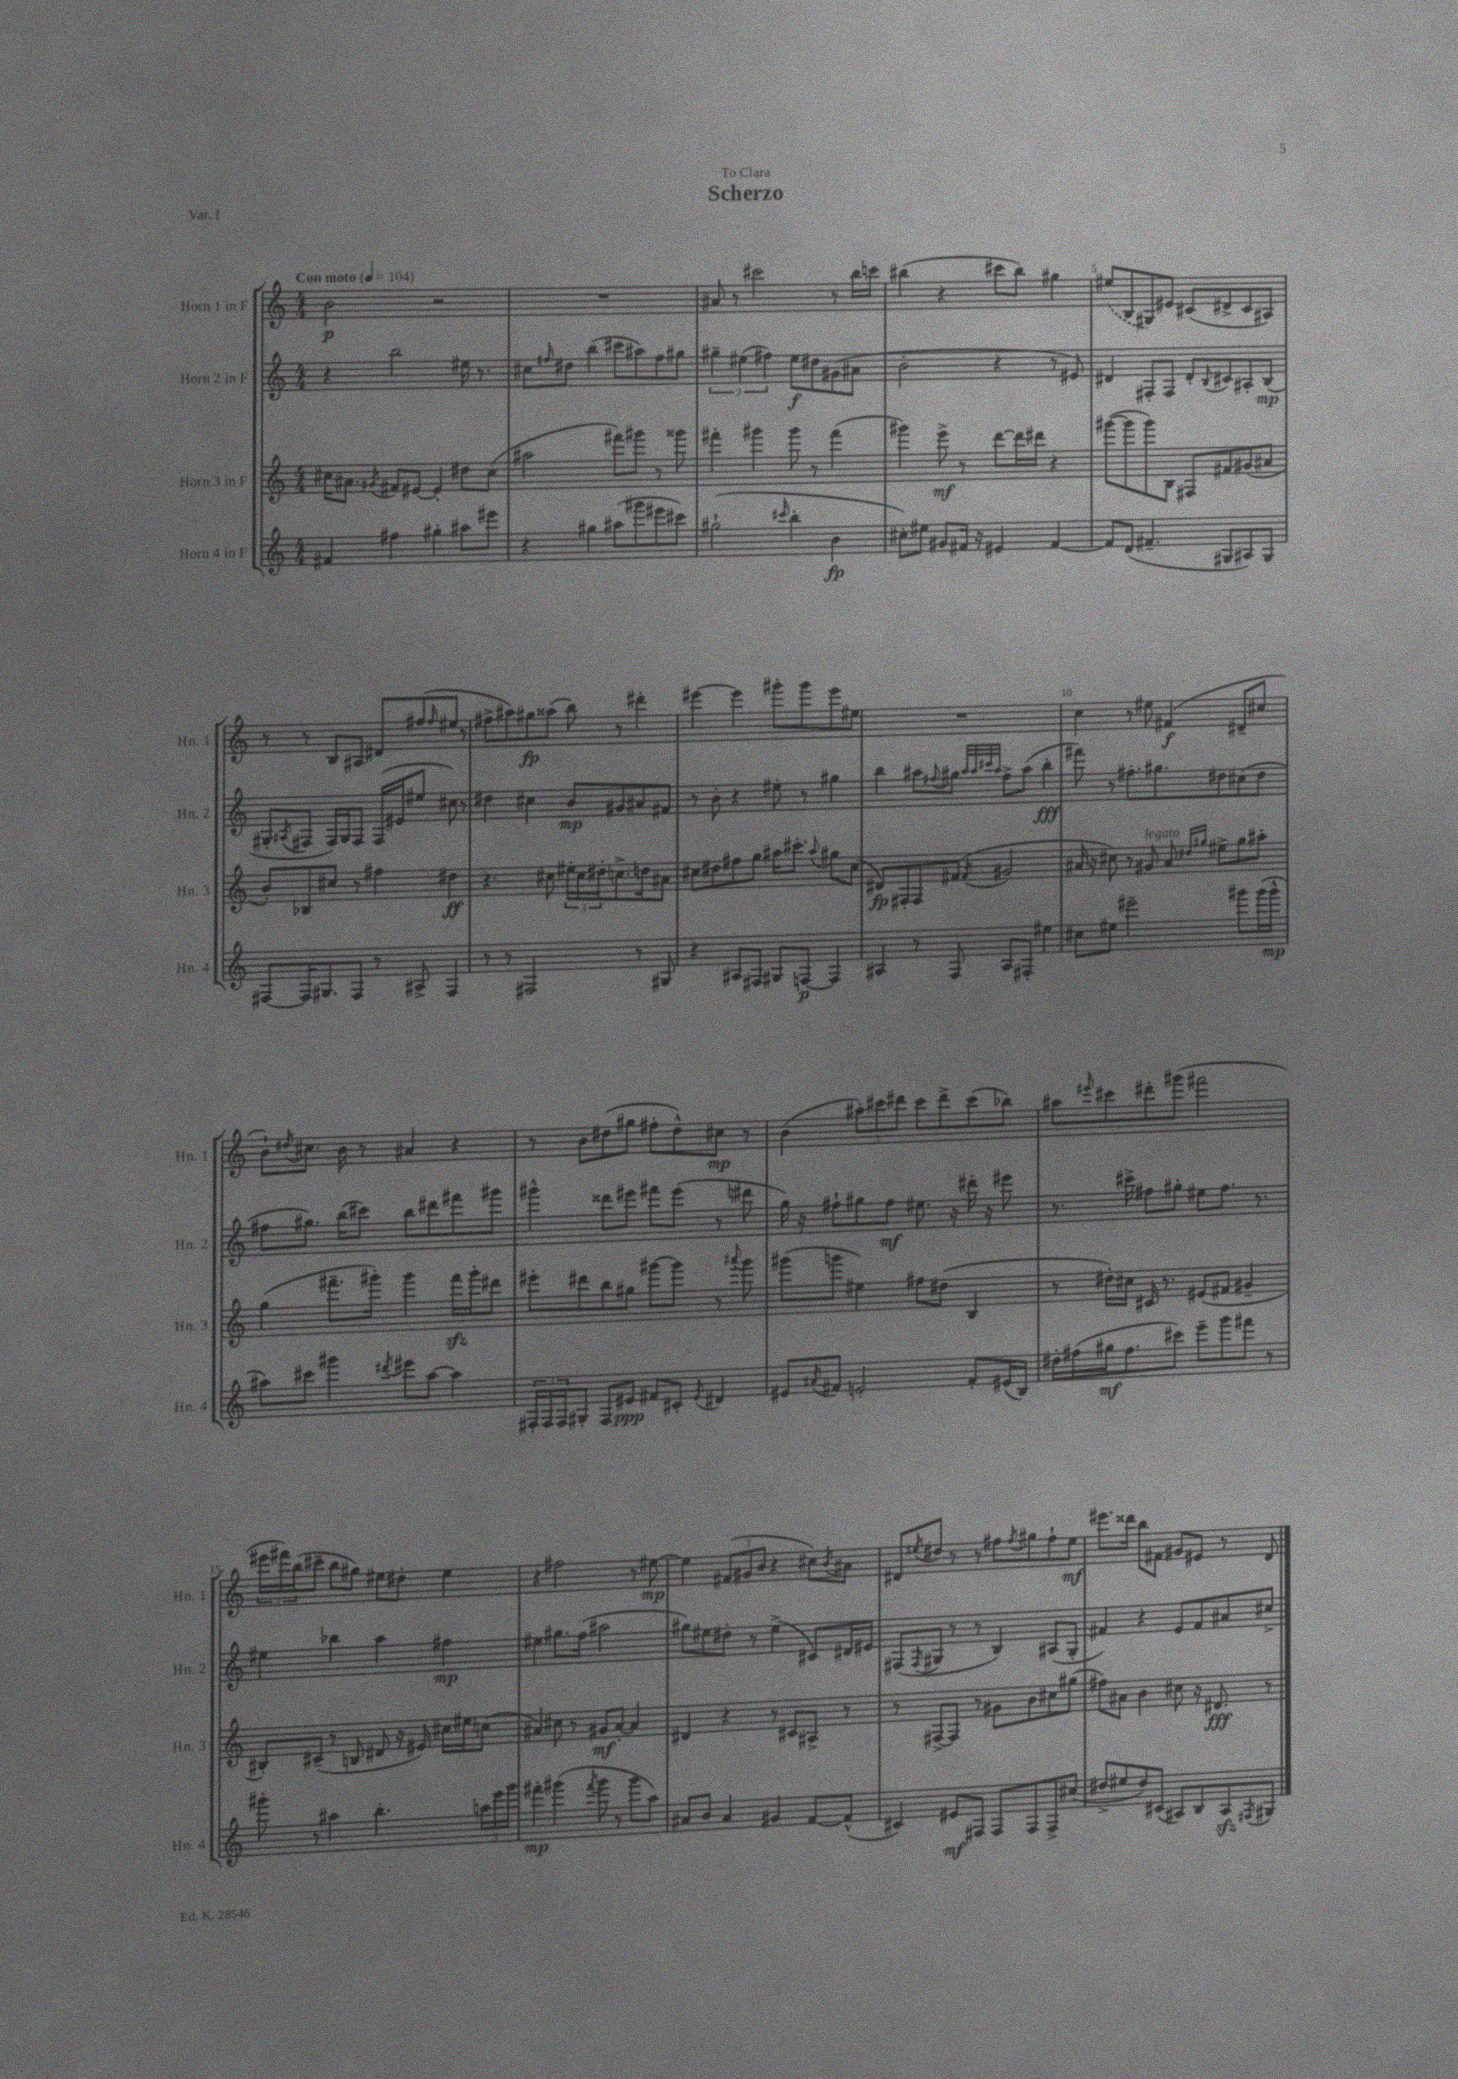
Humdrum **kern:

**kern	**dynam	**kern	**dynam	**kern	**dynam	**kern	**dynam
*part4	*part4	*part3	*part3	*part2	*part2	*part1	*part1
*staff4	*staff4	*staff3	*staff3	*staff2	*staff2	*staff1	*staff1
*I"Horn 4 in F	*	*I"Horn 3 in F	*	*I"Horn 2 in F	*	*I"Horn 1 in F	*
*I'Hn. 4	*	*I'Hn. 3	*	*I'Hn. 2	*	*I'Hn. 1	*
*clefG2	*	*clefG2	*	*clefG2	*	*clefG2	*
*k[]	*	*k[]	*	*k[]	*	*k[]	*
*M4/4	*	*M4/4	*	*M4/4	*	*M4/4	*
*MM104	*	*MM104	*	*MM104	*	*MM104	*
=1	=1	=1	=1	=1	=1	=1	=1
!	!	!	!	!	!	!LO:TX:a:B:t=Con moto	!
4f#X/	.	16cc#X\KL	.	4r	.	2b\	p
.	.	8.a#X\J	.	.	.	.	.
.	.	8qg#X/	.	.	.	.	.
4ff#X\	.	8f#X/L	.	2bb\	.	.	.
.	.	[8e#X/J	.	.	.	.	.
4gg#X'\	.	4e#'/]	.	.	.	2r	.
8aa#X\L	.	8dd#X\L	.	16ee#X\	.	.	.
.	.	.	.	8.r	.	.	.
8eee#X\J	.	(8cc#\J	.	.	.	.	.
=2	=2	=2	=2	=2	=2	=2	=2
4r	.	2aa#X\	.	8cc#X\L	.	1r	.
.	.	.	.	16qqff#X/	.	.	.
.	.	.	.	8dd#X\J	.	.	.
4gg#X\	.	.	.	(4bb\	.	.	.
(8aa#X\L	.	8fff#X\L)	.	8ccc#X\L	.	.	.
8ggg#X\	.	8ggg#X\J	.	8aa#X\)	.	.	.
8eee#X\	.	8r	.	8ff#\	.	.	.
8ccc#X\J)	.	8ggg##X\	.	8gg#X\J	.	.	.
=3	=3	=3	=3	=3	=3	=3	=3
(2gg#X`\	.	4fff#X'\	.	6gg#X~\	.	8a#X/	.
.	.	.	.	.	.	8r	.
.	.	.	.	(6ee#X\	.	.	.
.	.	4ggg#X\	.	.	.	2ccc#X\	.
.	.	.	.	6ff#X\)	.	.	.
16qqccc#X/	.	.	.	.	.	.	.
4bb'\	.	8ggg#\	.	8ee#\L	f	.	.
.	.	8r	.	8dd#X\	.	.	.
4b\	fp	(4fff#\	.	(8g#X\	.	8r	.
.	.	.	.	8a#X\J	.	16bb\LL	.
.	.	.	.	.	.	16cccn\JJ	.
=4	=4	=4	=4	=4	=4	=4	=4
8cc#X'\L)	.	4ggg#X\)	.	2b'\	.	(4bb#X\	.
8ee#X\J	.	.	.	.	.	.	.
8g#X/L	.	8eee^\	mf	.	.	4r	.
16f#X/Jk	.	8r	.	.	.	.	.
16r	.	.	.	.	.	.	.
4e#X/	.	[8ddd\L	.	4r	.	8ccc#X\L	.
.	.	16ddd\L]	.	.	.	8bb#\J)	.
.	.	16ddd#X\JJ	.	.	.	.	.
[4f#/	.	4r	.	8r	.	4gg#X\	.
.	.	.	.	8e#X/)	.	.	.
=5	=5	=5	=5	=5	=5	=5	=5
8f#/L]	.	([8ggg#X\L	.	4d#X/	.	(8ee#X/L	.
(8d/J	.	8ggg#\]	.	.	.	8B/	.
4.f#X~/	.	8ggg#\)	.	8F#X'/L	.	8G#X/)	.
.	.	8B\J	.	8F#/J	.	8e#X/J	.
.	.	8F#X/L	.	8d#'/L	.	(8c#X/L	.
.	.	.	.	8qqB/	.	.	.
8G#X/L	.	8f#X/	.	8c#X/	.	8d#X^/	.
8A#X/)	.	(8g#X/	.	8A#X'/	.	8c#/	.
8G#/J	.	8a#X/J	.	(8B/J	mp	8A#X/J)	.
!!LO:LB:g=z
=6	=6	=6	=6	=6	=6	=6	=6
[8F#X/L	.	8b'/L)	.	8G#X'/L	.	8r	.
.	.	.	.	8qA#X/	.	.	.
16F#/K]	.	8B-X/	.	8F#X/J	.	8r	.
8.G#X/	.	.	.	.	.	.	.
.	.	8cc#X/J	.	16F#/LL)	.	8B/L	.
.	.	.	.	16G#/J	.	.	.
8F#/J	.	8r	.	8F#/J	.	8A#X/J	.
8r	.	4ff#X\	.	(16F#/LL	.	8d#X/L	.
.	.	.	.	16e#X/J	.	.	.
8A#X^/	.	.	.	8ee#X/J	.	(8ff#X/	.
.	.	.	.	.	.	16qqff#/	.
4F#/	.	4dd#X\	ff	8cc#X\)	.	8ee#X/J	.
.	.	.	.	8r	.	8r	.
=7	=7	=7	=7	=7	=7	=7	=7
8r	.	4.r	.	4dd#X\	.	8ff#X^\L	.
8r	.	.	.	.	.	8aa#X\)	.
2F#X/	.	.	.	4cc#X\	.	8gg#X\	fp
.	.	8cc#X\	.	.	.	(8aa##X\J	.
.	.	24ee#X'\LL	.	8b/L	mp	8bb\)	.
.	.	24cc#\	.	.	.	.	.
.	.	24dd#X'\J	.	.	.	.	.
.	.	8.ccn^\	.	8g#X/	.	8r	.
8r	.	.	.	8a#X/	.	4ddd#X'\	.
.	.	16ddn\k	.	.	.	.	.
8G#X/	.	8a#X\J	.	8f#X/J	.	.	.
=8	=8	=8	=8	=8	=8	=8	=8
4r	.	8cc#X\L	.	8r	.	[4eee#X\	.
.	.	8dd#X\	.	8b'\	.	.	.
8A#X/L	.	8ff#X\	.	4r	.	4eee#\]	.
8F#X/J	.	8gg\J	.	.	.	.	.
8G#X/L	.	16aa#X\KL	.	8ee#X'\	.	8ggg#X'\L	.
.	.	8.ccc#X'\J	.	.	.	.	.
[8Fn/J	p	.	.	8r	.	8ggg#\	.
.	.	8qqaa#/	.	.	.	.	.
4F/]	.	8gg#X\L	.	4gg#X\	.	8eee#\	.
.	.	(8cc#\J	.	.	.	8ee#X\J	.
=9	=9	=9	=9	=9	=9	=9	=9
4A#X/	.	8d#X/L)	fp	4bb\	.	1r	.
.	.	8F#X'/	.	.	.	.	.
8r	.	8F#/	.	8aa#X\L	.	.	.
.	.	.	.	8qqff#X/	.	.	.
8F/	.	(8f#X/J	.	8gg#X\J	.	.	.
.	.	.	.	32qqaa#/LLL	.	.	.
.	.	.	.	32qqaa#/	.	.	.
.	.	.	.	32qqccc#X/	.	.	.
.	.	8qf#/	.	32qqaa#/JJJ	.	.	.
8A#/L	.	2g#X/	.	8ff#^\L	.	.	.
8F#X'/J	.	.	.	(8aa#\J	.	.	.
4ee#X\	.	.	.	4bb'\	fff	.	.
=10	=10	=10	=10	=10	=10	=10	=10
8cc#X\L	.	16a#X/	.	8fff#X\)	.	4cc\	.
.	.	16r	.	.	.	.	.
8ee#X\J	.	8cc#X\)	.	8r	.	.	.
2eee#X~\	.	8r	.	8.ff#X'\L	.	8r	.
!	!	!LO:TX:a:i:t=legato	!	!	!	!	!
.	.	8g#X/	.	.	.	8ee#X\	.
.	.	.	.	8.gg#X\	.	.	.
.	.	8a#/	.	.	.	(4f#X/	f
.	.	16qqdd#X/LL	.	.	.	.	.
.	.	16qqgg#X/JJ	.	.	.	.	.
.	.	8ee#X^\L	.	8dd#X\	.	.	.
8ggg#X\L	.	8gg#\	.	(8cc#X\	.	8d#X~/L	.
(16ggg#\L	.	8aa#X'\J	.	8dd#\J	.	8cc#X/J	.
16ggg#^^\JJ	mp	.	.	.	.	.	.
!!LO:LB:g=z
=11	=11	=11	=11	=11	=11	=11	=11
8aa#X\L)	.	(4gg\	.	8ff#X\L	.	8b`\L)	.
.	.	.	.	.	.	8qdd#X/	.
8ccc#X\J	.	.	.	8.gg#X\J)	.	8.cc#X\J	.
4ggg#X\	.	8.fff#X~\L	.	.	.	.	.
.	.	.	.	(16bb\KL	.	16b\	.
.	.	.	.	8ccc#X\J)	.	8r	.
.	.	16ggg#X'\Jk)	.	.	.	.	.
8qddd#X/	.	.	.	.	.	.	.
8eee#X\L	.	4ggg#\	.	8bb\L	.	4a#X/	.
[8aa#\J	.	.	.	8ddd#X\	.	.	.
4aa#\]	.	16fff#zz\LL	.	8fff#X\	.	4r	.
.	.	16ggg#'\J	.	.	.	.	.
.	.	8ddd#X\J	.	8ggg#X\J	.	.	.
=12	=12	=12	=12	=12	=12	=12	=12
24F#X'/LL	.	8eee#X'\L	.	4ggg#X^^\	.	8r	.
24F#/	.	.	.	.	.	.	.
24F#/J	.	.	.	.	.	.	.
8G#X'/J	.	8ddd#X\	.	.	.	8b\L	.
8F#/L	.	8bb\	.	8ddd##X\L	.	(8dd#X\	.
8e#X/J	ppp	8gg#X\J	.	8eee#X\J	.	8gg#X\J	.
8f#X/L	.	[8ggg#X\L	.	8fff#X\L	.	8ff#X'\L	.
8c#X'/J	.	8ggg#\J]	.	(8eee#\J	.	8dd#^^\)	.
8qe#/	.	.	.	.	.	.	.
4d#X/	.	8r	.	8r	.	8cc#X\J	mp
.	.	8qqaaa#X/	.	.	.	.	.
.	.	8ggg#\	.	8ddd#X\	.	8r	.
=13	=13	=13	=13	=13	=13	=13	=13
8e#X/L	.	(8ggg#X\L	.	16gg\)	.	(4b\	.
.	.	.	.	16r	.	.	.
8qa#X/	.	.	.	.	.	.	.
8f#X/J	.	8gggn\J	.	8ff#X`\L	.	.	.
2en'/	.	4ee#X\)	.	8gg#X\	.	12aa#X'\L)	.
.	.	.	.	.	.	12ccc#X\	.
.	.	.	.	8ff#\J	mf	.	.
.	.	.	.	.	.	12ddd#X\J	.
.	.	8ff#X\L	.	8.ee#X\	.	8ccc#\L	.
.	.	(8dd#X\J	.	.	.	8ddd#^\	.
.	.	.	.	16r	.	.	.
8f#'/L	.	4B/	.	16ddd#X'\	.	(8ccc#\	.
.	.	.	.	16r	.	.	.
(16e#X/L	.	.	.	8eee#X\	.	8bb-X\J)	.
16B/JJ)	.	.	.	.	.	.	.
=14	=14	=14	=14	=14	=14	=14	=14
16dd#X'\LL	.	8r	.	8.r	.	8aa#X\L	.
(16ff#X\	.	.	.	.	.	.	.
.	.	.	.	.	.	16qqeee#X/	.
16gg#X\J	mf	16dd#X'\LL)	.	.	.	8ccc#X\	.
8.ff#\	.	16cc#X\JJ	.	16ccc#X^\	.	.	.
.	.	16c#X/	.	8ff#X\L	.	8ddd#X'\	.
.	.	8.r	.	.	.	.	.
8ccc#X\J)	.	.	.	8gg#X'\J	.	(8ggg#X\J	.
8eee~\L	.	(8e#X/L	.	8ee#X\L	.	2fff#X\	.
8ggg\	.	8f#X/J	.	8.ff#\J	.	.	.
8fff#X\J	.	4g#X~/	.	.	.	.	.
.	.	.	.	8.r	.	.	.
8r	.	.	.	.	.	.	.
!!LO:LB:g=z
=15	=15	=15	=15	=15	=15	=15	=15
8ggg#X'\	.	8B#X'/L)	.	4ee#X\	.	24eee#X\LL	.
.	.	.	.	.	.	24fff#X\)	.
.	.	.	.	.	.	(24bb\J	.
8r	.	(8c#X~/J	.	.	.	8ccc#X~\J	.
4aa#X\	.	8r	.	4bb-X\	.	8bb\L	.
.	.	8Bn/	.	.	.	8gg#X\J)	.
4.bb'\	.	8d#X/	.	4aa\	.	8ee#X\L	.
.	.	16r	.	.	.	8dd#X'\J	.
.	.	16e#X/)	.	.	.	.	.
.	.	16cc#X\LL	.	4ff#X\	mp	4ee#\	.
.	.	16ee#X\J	.	.	.	.	.
24aan\LL	.	(8ccn\J	.	.	.	.	.
24eee\	.	.	.	.	.	.	.
24ggg#\JJ	.	.	.	.	.	.	.
=16	=16	=16	=16	=16	=16	=16	=16
4fff#X'\	mp	4a#X/)	.	4ee#X\	.	4r	.
(4ggg#X\	.	8cc#X\	.	8.gg#X\L	.	2ff#X\	.
.	.	8r	.	.	.	.	.
.	.	.	.	(16ff\Jk	.	.	.
8qfff#/	.	.	.	.	.	.	.
8ggg#\	.	8g#X/L	mf	2aa#X\	.	.	.
8r	.	[8a#'/J	.	.	.	.	.
8ggg#\L	.	4a#/]	.	.	.	8r	.
8aa\J)	.	.	.	.	.	[8ee#X\	mp
=17	=17	=17	=17	=17	=17	=17	=17
8a#X/L	.	4d#X/	.	8gg#X\L)	.	4ee#\]	.
8b/J	.	.	.	8ee#X\	.	.	.
4a#/	.	4r	.	8dd#X'\J	.	(12f#X/L	.
.	.	.	.	.	.	12g#X/	.
.	.	.	.	8r	.	.	.
.	.	.	.	.	.	12b/J	.
4g#X/	.	8r	.	(4ee#^\	.	4r	.
.	.	8c#X/L	.	.	.	.	.
[8f/L	.	8A#X^/J	.	8c#X/L)	.	8cc#X\L)	.
.	.	.	.	.	.	8qb/	.
(8f^^/J]	.	8r	.	16d#X/L	.	8a#X\J	.
.	.	.	.	16e#X/JJ	.	.	.
=18	=18	=18	=18	=18	=18	=18	=18
4c#X/)	.	8r	.	(8F#X/L	.	8d#X/L	.
.	.	.	.	8qF#/	.	8qee#X/	.
.	.	[8F#X^/L	.	8G#X/J	.	8dd#X/J	.
8e#X/L	mf	8F#/J]	.	8r	.	8r	.
8F#X/J	.	8r	.	8r	.	8r	.
8F#/L	.	8g#X\L	.	4B/)	.	8ff#X\L	.
.	.	.	.	.	.	8qff#/	.
8F#/	.	8b\	.	.	.	8gg#X\	.
8F#^/	.	8cc#X\	.	(8A#X/L	.	8ff#`\	.
(8cc#X/J	.	(8gg#X\J	.	8G#'/J	.	8ee#\J	mf
=19	=19	=19	=19	=19	=19	=19	=19
8dd#X^/L	.	8ff#X\L)	.	4f#X/)	.	8.eee#X\L	.
8ee#X/	.	8a#X\J	.	.	.	.	.
.	.	.	.	.	.	16ddd##X\Jk	.
8dd#/)	.	4b\	.	4r	.	8bb\L	.
(8c#X/J	.	.	.	.	.	8f#X\J	.
8A#X/L)	.	8cc#X\	.	8e/L	.	8g#X/L	.
8B/	.	16r	.	8f#/	.	8e#X/J	.
.	.	8.d#X/	fff	.	.	.	.
8A#zz/	.	.	.	8a#X/	.	8r	.
8qF#X/	.	.	.	.	.	.	.
8G#X/J	.	8r	.	8cc#X^/J	.	8d/	.
==	==	==	==	==	==	==	==
*-	*-	*-	*-	*-	*-	*-	*-
